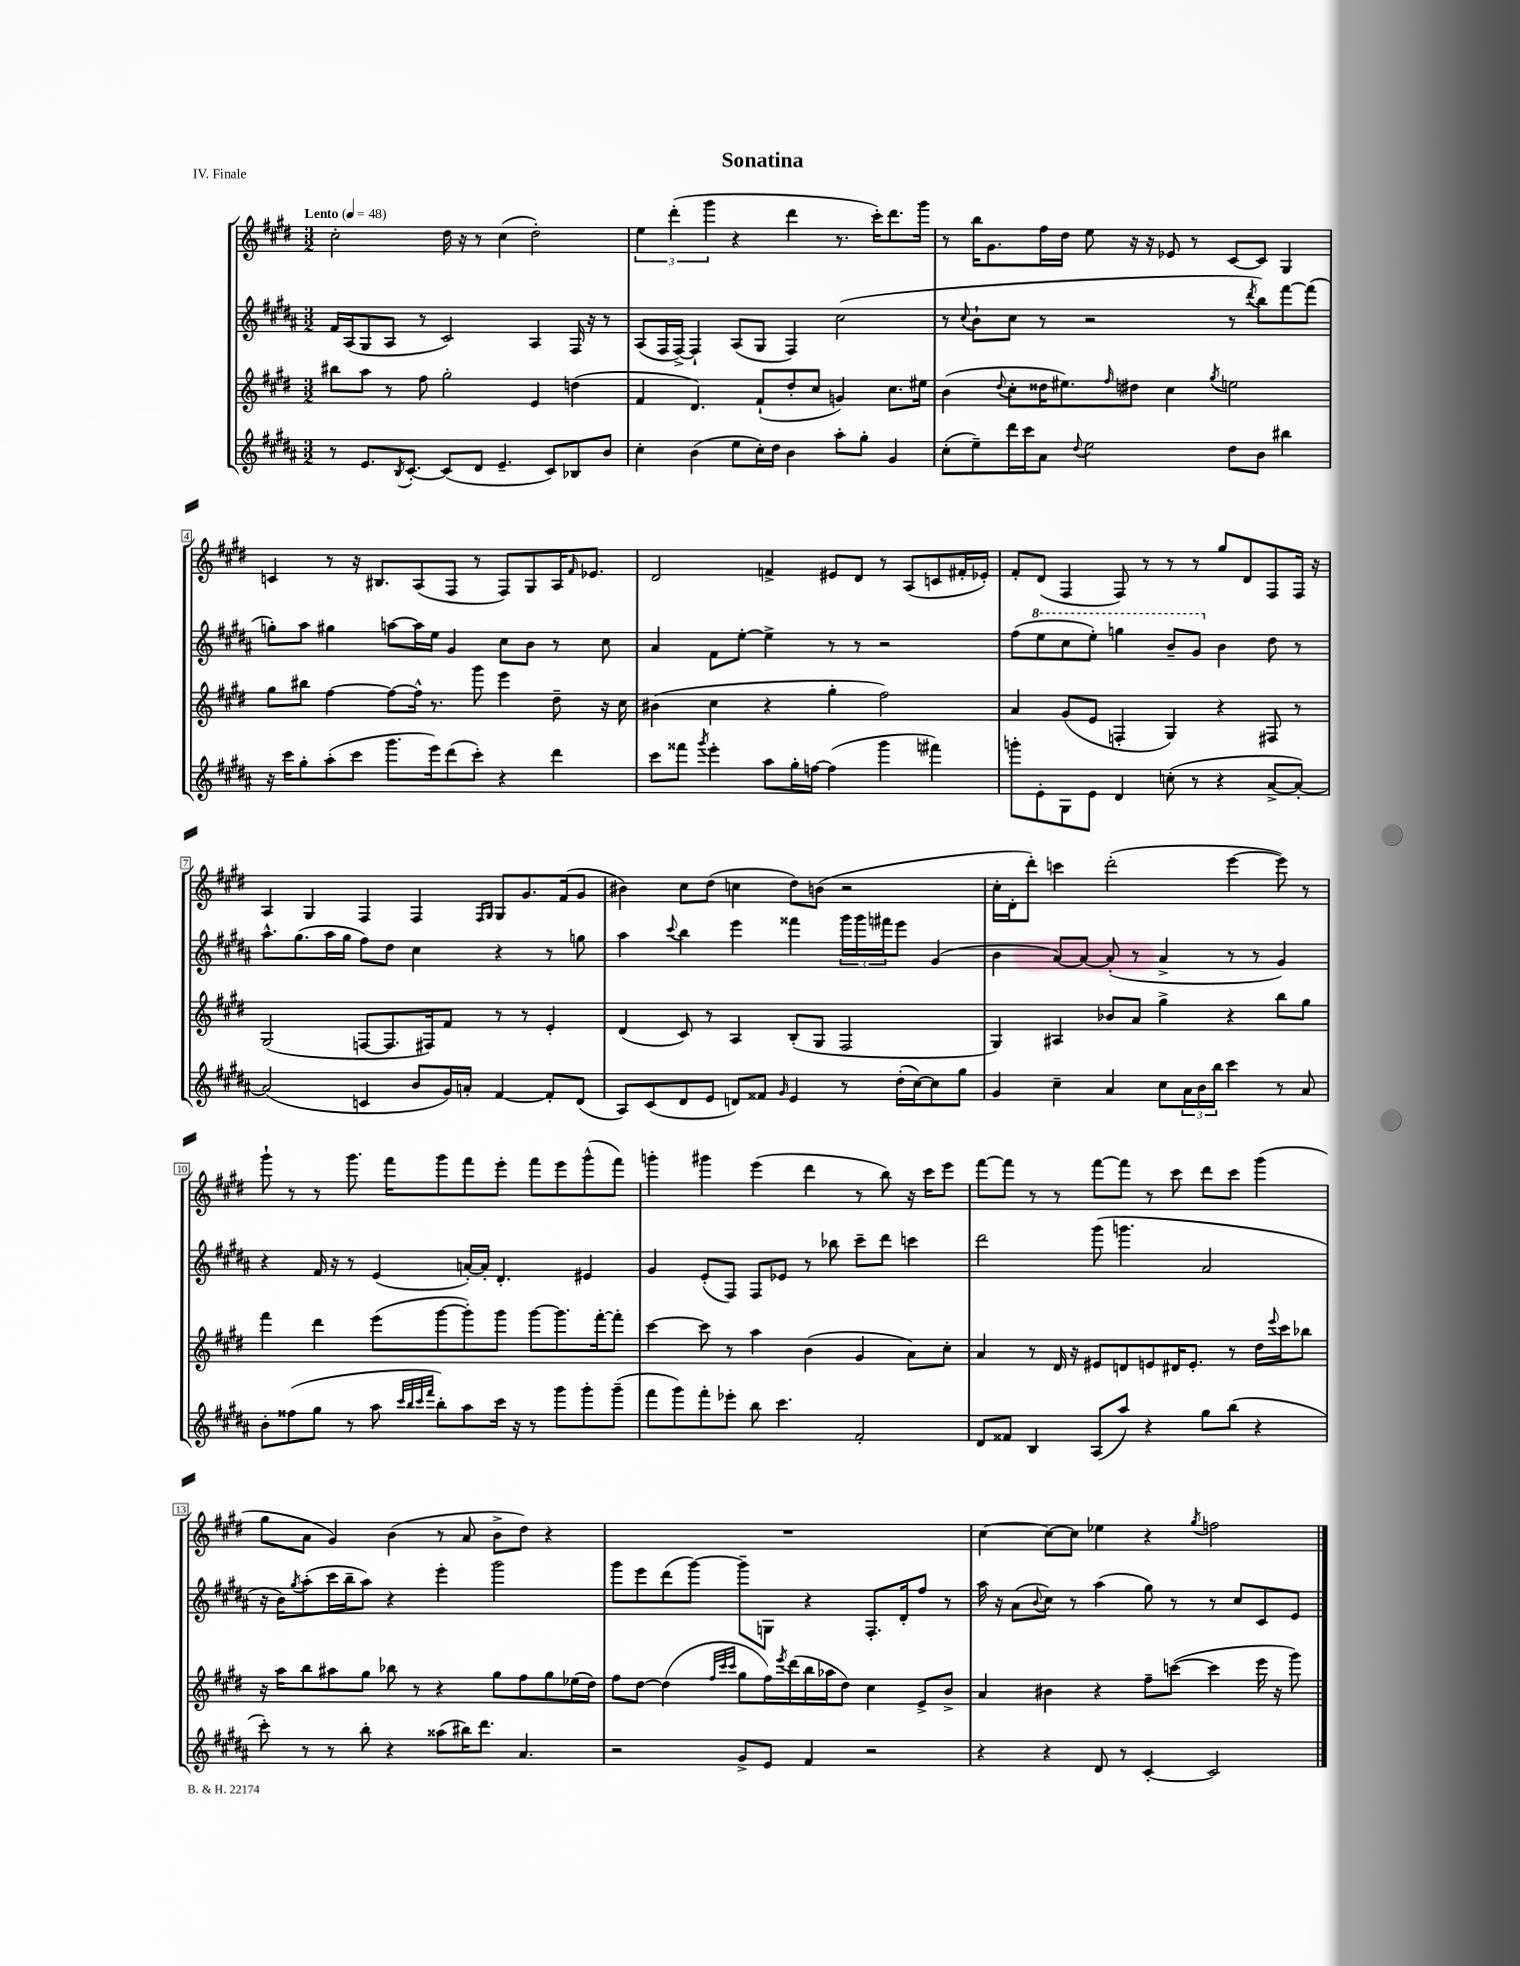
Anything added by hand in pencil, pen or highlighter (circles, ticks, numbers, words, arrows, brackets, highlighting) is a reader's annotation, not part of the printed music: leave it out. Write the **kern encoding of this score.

**kern	**kern	**kern	**kern
*part4	*part3	*part2	*part1
*staff4	*staff3	*staff2	*staff1
*clefG2	*clefG2	*clefG2	*clefG2
*k[f#c#g#d#a#]	*k[f#c#g#d#]	*k[f#c#g#d#a#]	*k[f#c#g#d#]
*M3/2	*M3/2	*M3/2	*M3/2
*MM48	*MM48	*MM48	*MM48
=1	=1	=1	=1
!	!	!	!LO:TX:a:B:t=Lento
8r	8bb#X\L	16f#/LL	2cc#'\
.	.	(16A#/J	.
8.e/L	8aa\J	8G#/	.
.	8r	8A#/J	.
8qB/	.	.	.
[8.c#'/J	.	.	.
.	8ff#\	8r	.
(8c#/L]	2gg#'\	2c#/)	16dd#\
.	.	.	16r
8d#/J	.	.	8r
4.e~/	.	.	(4cc#\
.	4e/	4A#/	2dd#'\)
8c#/L)	.	.	.
8B-X/	(4ddn\	16F#/	.
.	.	16r	.
8b/J	.	8r	.
=2	=2	=2	=2
4cc#'\	4f#/	(8A#/L	6ee\
.	.	16F#/L	.
.	.	.	(6ddd#'\
.	.	[16F#^/JJ)	.
(4b\	4.d#/)	4F#`/]	.
.	.	.	6ggg#\
8ee\L	.	(8A#/L	4r
16cc#'\L)	(8f#`/L	8G#/J	.
16dd#\JJ	.	.	.
4b\	8dd#'/	4F#/)	4ddd#\
.	8cc#/J	.	.
8aa#'\L	4gn/)	(2cc#\	8.r
8gg#'\J	.	.	.
.	.	.	16ccc#'\KL)
4g#/	8.cc#\L	.	8.ddd#\
.	16ee#X\Jk	.	16ggg#\Jk
=3	=3	=3	=3
(8cc#'\L	(4b\	8r	8r
.	.	8qqcc#/	.
8ee~\)	.	8b`\L	16bb\KL
.	.	.	8.g#\
.	8qqdd#/	.	.
16ddd#\L	8cc#'\L	8cc#\J	.
16ccc#\J	.	.	.
8a#\J	16dd##X\K	8r	16ff#\L
.	8.ee#X\)	.	16dd#\JJ
8qqdd#/	.	.	.
2ee\	.	2r	8ee\
.	16qqff#/	.	.
.	8dd#X\J	.	16r
.	.	.	16r
.	4cc#\	.	8e-X/
.	.	.	8r
.	8qgg#/	.	.
8dd#\L	2een\	8r	[8c#/L
.	.	8qddd#/	.
8b\J	.	8bb\L)	8c#/J]
4bb#X\	.	[8fff#\	4G#/
.	.	(8fff#\J]	.
!!LO:LB:g=z
=4	=4	=4	=4
16r	8gg#\L	8ggn'\L)	4cn/
16ccc#\KL	.	.	.
8gg#'\	8bb#X\J	8aa#\J	.
(8aa#'\	[4ff#\	4gg#X\	8r
8ccc#\J	.	.	16r
.	.	.	8.B#X/L
8.ggg#\L	8ff#\L_	[8aan\L	.
.	16ff#^^\Jk]	16aa\L]	(8A/
16eee\k)	8.r	16ee\JJ	.
(8ddd#\	.	4g#/	8F#/J
8ccc#'\J)	8ggg#\	.	8r
4r	4eee\	8cc#\L	8F#/L)
.	.	8b\J	8G#/
4ddd#\	8dd#~\	8r	16A/K
.	.	.	16qqf#/
.	.	.	8.e-X/J
.	16r	8cc#\	.
.	16cc#\	.	.
=5	=5	=5	=5
8ccc#\L	(4b#X\	4a#/	2d#/
8fff##X\J	.	.	.
8qggg#/	.	.	.
4eee'\	4cc#\	8f#\L	.
.	.	[8ee'\J	.
8aa#\L	4r	4ee^\]	4fn^/
16gg#'\L	.	.	.
[16ffn\JJ	.	.	.
(4ff\]	4gg#'\	8r	8e#X/L
.	.	8r	8d#/J
4ggg#\	2ff#\)	2r	8r
.	.	.	(8A/L
4fff#X\)	.	.	8cn/
.	.	.	16f#X'/L
.	.	.	16e-X'/JJ)
=6	=6	=6	=6
8gggn'\L	4a/	(8ff#\L	8f#'/L
*	*	*8va	*
8e'\	.	8eee\	(8d#/J
8G#\	(8g#/L	8ccc#\	4F#/
8e\J	8e/J	8eee'\J)	.
4d#/	4Fn'/	4gggn\	8F#/)
.	.	.	8r
(8ccn'\	4G#/)	8bb~/L	8r
8r	.	8gg#/J	8r
*	*	*X8va	*
4r	4r	4b\	8gg#/L
.	.	.	8d#/
[8a#^/L	8F#X/	8dd#\	8F#/
8a#'/J_)	8r	8r	16F#/Jk
.	.	.	16r
!!LO:LB:g=z
=7	=7	=7	=7
(2a#/]	(2G#/	8.aa#^^\L	4A/
.	.	(8.gg#\	.
.	.	.	4G#/
.	.	16aa#\L	.
.	.	16gg#\JJ	.
4cn/	[8Fn/L	8ff#\L)	4F#/
.	8.F/]	8dd#\J	.
8b/L	.	4cc#\	4F#/
.	16F#X/k)	.	.
16g#/L)	8f#/J	.	.
16an'/JJ	.	.	.
.	.	.	16qqF#/LL
.	.	.	16qqG#/JJ
[4f#/	8r	4r	8G#/L
.	8r	.	8.g#/
8f#'/L]	4e'/	8r	.
.	.	.	(16f#/k
(8d#/J	.	8ggn\	8g#/J
=8	=8	=8	=8
8A#/L)	(4d#/	4aa#\	4b#X\)
(8c#/	.	.	.
.	.	8qqccc#/	.
8d#/	8c#/)	4bb\	8cc#\L
8e/J	8r	.	(8dd#\J
8dn/L)	4A/	4eee\	4ccn\
8f##X/J	.	.	.
16qqg#/	.	.	.
4e/	(8B'/L	4fff##X\	8dd#\L)
.	8G#/J	.	(8bn\J
8r	2F#/	24ggg#\LL	2r
.	.	24ggg#\	.
.	.	24fff#X\J	.
(16dd#'\LL	.	8eee\J	.
[16cc#\J)	.	.	.
8cc#\]	.	(4g#/	.
8gg#\J	.	.	.
=9	=9	=9	=9
4g#/	4G#/)	4b\	16cc#'\LL
.	.	.	16d#'\J
.	.	.	8ddd#'\J)
4cc#~\	4A#X/	[8a#/L)	4cccn\
.	.	8a#/J_	.
4a#/	8b-X/L	(8a#'/]	(2ddd#'\
.	8a/J	8r	.
8cc#\L	4gg#^\	4a#^/	.
24a#\L	.	.	.
24b\	.	.	.
24bb\JJ	.	.	.
4ccc#\	4r	8r	[4eee\
.	.	8r	.
8r	8bb\L	4g#/)	8eee\])
8a#/	8gg#\J	.	8r
!!LO:LB:g=z
=10	=10	=10	=10
8b'\L	4fff#\	4r	8ggg#`\
(8ff##X\	.	.	8r
8gg#\J	4ddd#\	16f#/	8r
.	.	16r	.
8r	.	8r	8.ggg#\
8aa#\	(8eee\L	(4e/	.
.	.	.	16fff#\KL
32qqccc#/LLL	.	.	.
32qqbb/	.	.	.
32qqccc#/	.	.	.
32qqfff#/JJJ	.	.	.
8bb'\L)	[8ggg#\	.	8ggg#\
8aa#\	8ggg#'\])	[16an'/LL)	8fff#\
.	.	16a'/JJ]	.
16ccc#\Jk	8ggg#\J	4.d#'/	8eee'\J
16r	.	.	.
8r	[8ggg#\L	.	8fff#\L
8ggg#\L	8.ggg#\]	.	8eee\
8ggg#'\	.	4e#X/	(8ggg#^^\
.	[16fff#'\k	.	.
(8ggg#~\J	8fff#'\J]	.	8fff#\J)
=11	=11	=11	=11
8fff#\L	[4ccc#\	4g#/	4gggn'\
8ggg#\)	.	.	.
8fff#'\	8ccc#\]	(8e'/L	4ggg#X\
8eee-X'\J	8r	8F#/J)	.
8bb\	4aa\	8F#/L	(4eee\
4.ccc#\	.	8e-X/J	.
.	(4b\	8r	4ddd#\
.	.	8bb-X\	.
2f#'/	4g#/	8ccc#~\L	8r
.	.	8ddd#\J	8bb\)
.	8a\L)	4cccn\	16r
.	.	.	16ccc#\KL
.	8cc#'\J	.	8eee\J
=12	=12	=12	=12
8d#/L	4a/	2ddd#\	[8fff#\L
8f##X/J	.	.	8fff#\J]
4B/	8r	.	8r
.	16d#/	.	8r
.	16r	.	.
(8A#/L	8e#X/L	(8ggg#\	[8fff#\L
8aa#/J)	8dn/	4.gggn\	8fff#\J]
4r	8en/	.	8r
.	16d#X/K	.	8ccc#\
.	8.e'/J	.	.
8gg#\L	.	2a#/	8ddd#\L
(8bb\J	8r	.	8ccc#\J
4r	16dd#\LL	.	(4ggg#\
.	8qqeee/	.	.
.	16ccc#\J	.	.
.	8bb-X\J	.	.
!!LO:LB:g=z
=13	=13	=13	=13
8ccc#'\)	16r	16r	8gg#\L
.	16aa\KL	16b\KL)	.
.	.	8qgg#/	.
8r	8bb\	(8aa#'\	8a\J
8r	8aa#X\	16ccc#\L	4g#/)
.	.	16bb~\J	.
8bb'\	8gg#\J	8aa#\J)	.
4r	8bb-X\	4r	(4b\
.	8r	.	.
(8aa##X\L	4r	4eee'\	8r
16bb#X\K)	.	.	8a/
8.ddd#\J	.	.	.
.	8gg#\L	2ggg#\	8b^\L
4.a#/	8ff#\	.	8dd#\J)
.	8gg#\	.	4r
.	(16ee-X\L	.	.
.	16dd#\JJ)	.	.
=14	=14	=14	=14
2r	8ff#\L	8ggg#\L	1.r
.	[8dd#\J	8eee\	.
.	(4dd#\]	(8ddd#\	.
.	.	[8ggg#\J)	.
.	32qqff#/LLL	.	.
.	32qqccc#/	.	.
.	32qqccc#/JJJ	.	.
8g#^/L	8gg#\L	8ggg#~\L]	.
8e/J	16ff#\L)	8Gn\J	.
.	8qeee/	.	.
.	(16ddd#\	.	.
4f#/	16bb\	4r	.
.	16aa-X\J	.	.
.	8dd#\J)	.	.
2r	4cc#\	8.F#'/L	.
.	.	16d#'/k	.
.	8e^/L	8ff#/J	.
.	8b^/J	8r	.
=15	=15	=15	=15
4r	4a/	16aa#\	[4cc#\
.	.	16r	.
.	.	(8a#\L	.
.	.	8qqb/	.
4r	4b#X\	8cc#\J)	8cc#\L_
.	.	8r	8cc#\J]
8d#/	4r	(4aa#\	4ee-X\
8r	.	.	.
[4c#'/	8ff#~\L	8gg#\)	4r
.	([8cccn\J	8r	.
.	.	.	8qgg#/
2c#/]	4ccc\]	8r	2ffn\
.	.	8cc#/L	.
.	16eee\	8c#/	.
.	16r	.	.
.	8ggg#\)	8e/J	.
==	==	==	==
*-	*-	*-	*-
